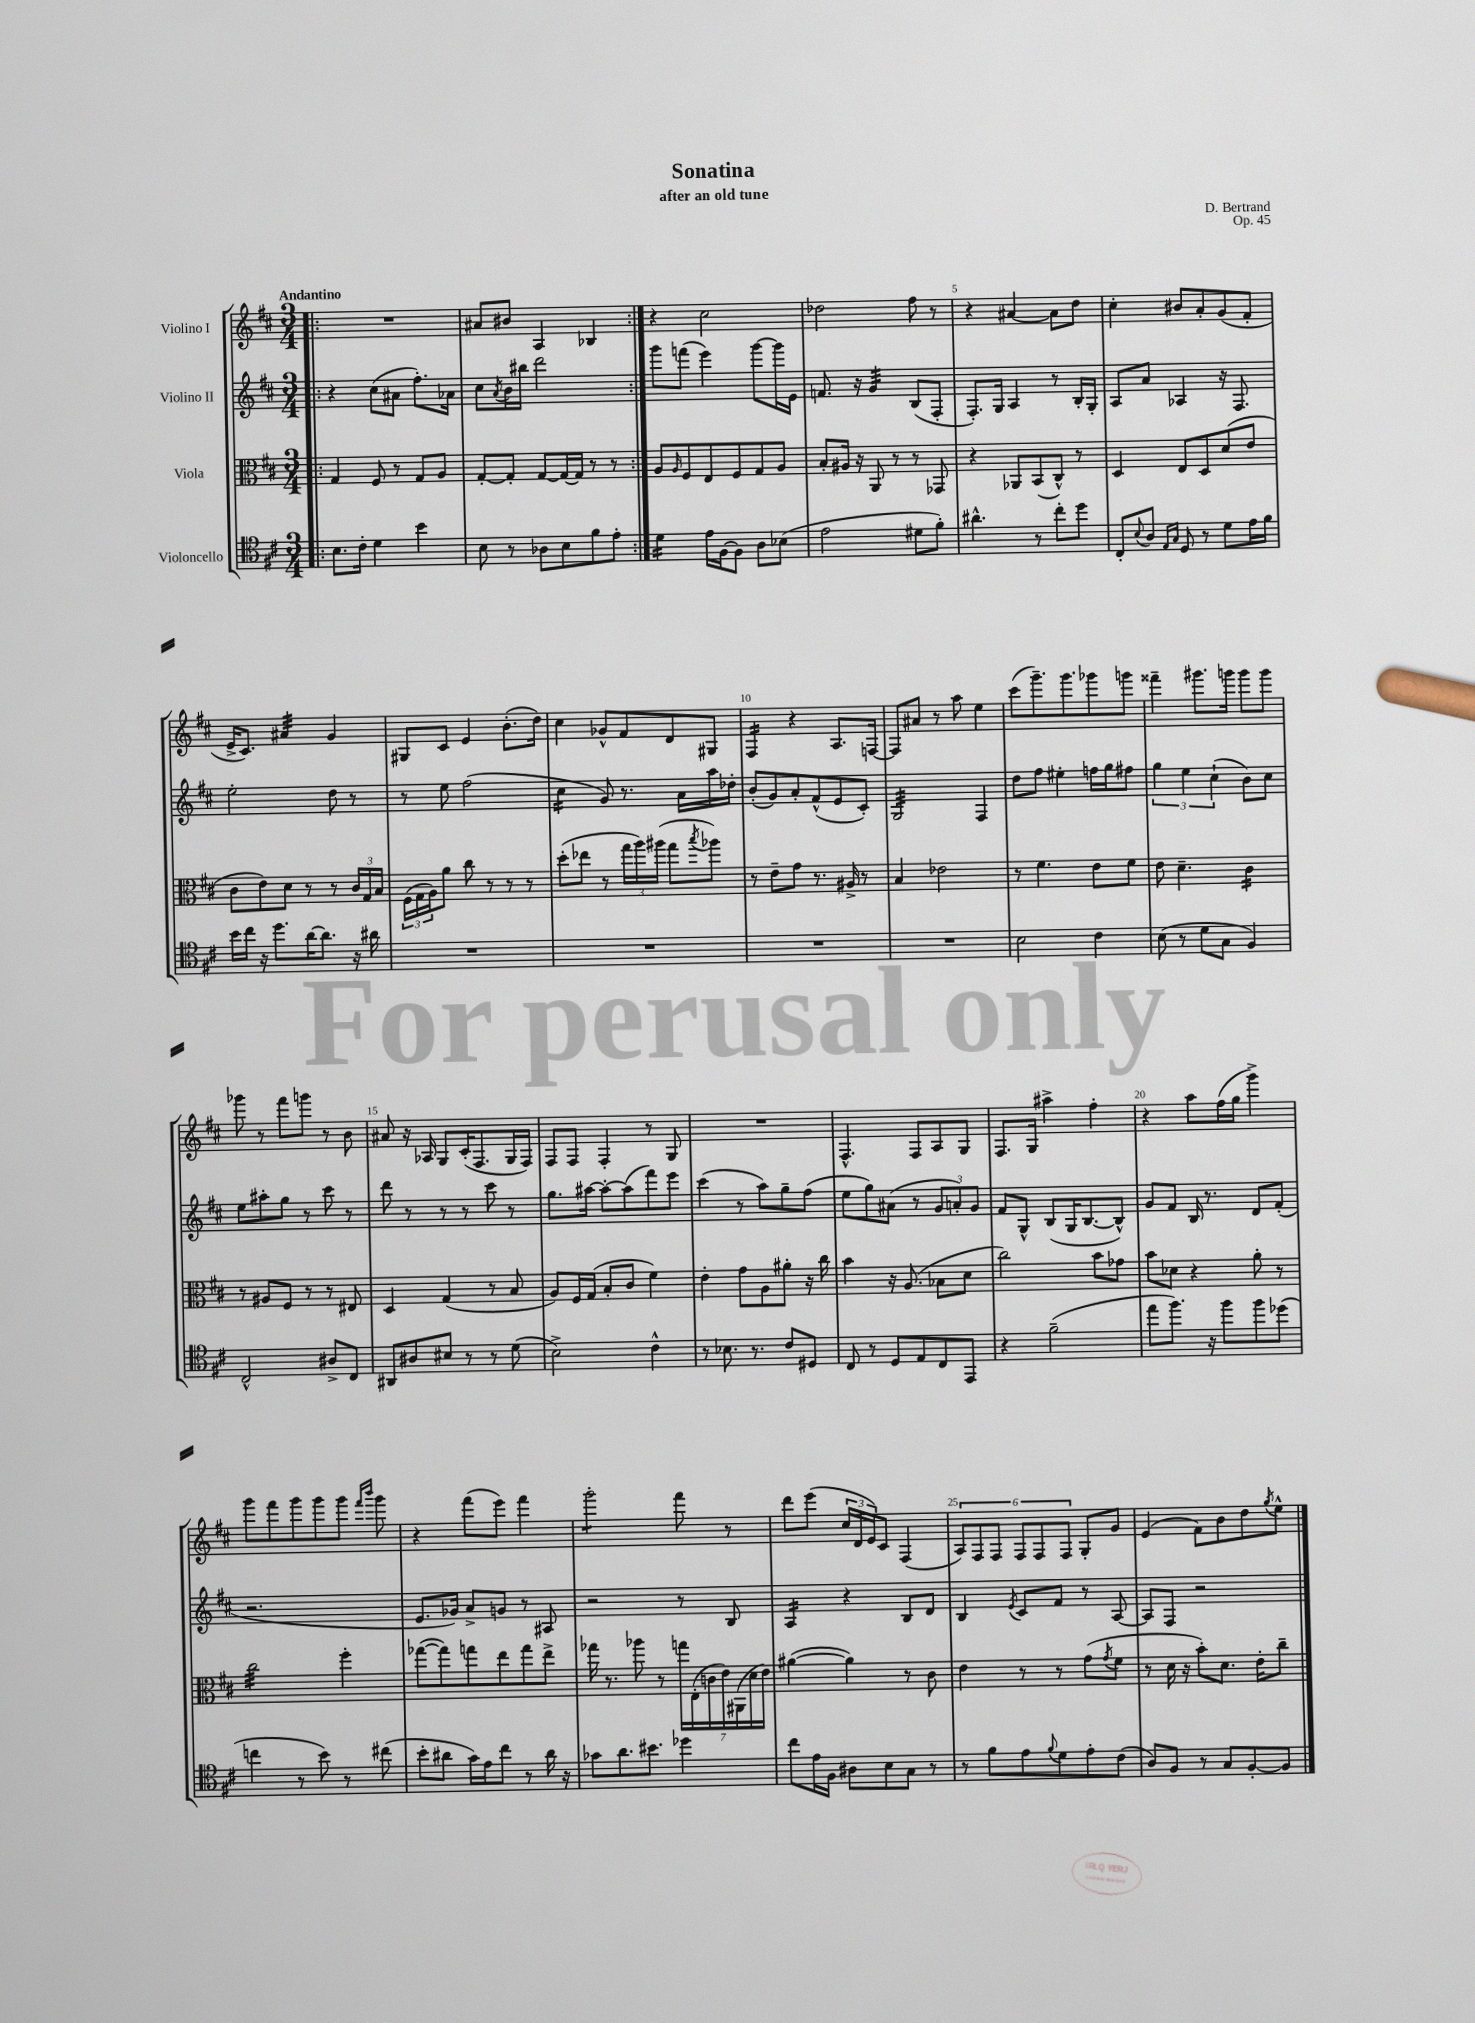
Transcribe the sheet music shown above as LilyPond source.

\header { title = "Sonatina" composer = "D. Bertrand" subtitle = "after an old tune" opus = "Op. 45" }
<<
\new StaffGroup <<
\new Staff = "s0" \with { instrumentName = "Violino I" } {
    \clef treble \key d \major \numericTimeSignature \time 3/4 \tempo "Andantino"
    \repeat volta 2 { \bar ".|:" R2. |
    ais'8 bis'8 a4 bes4 | }
    r4 cis''2 |
    des''2 fis''8 r8 |
    r4 ais'4~ ais'8 d''8 |
    cis''4-. bis'8 a'8-. g'8( fis'8-. |
    e'16-> cis'8.) ais'4:32 g'4 |
    gis8 cis'8 e'4 b'8.-.( d''16) |
    cis''4 ges'8-^ fis'8 d'8 gis8 |
    fis4:16 r4 a8. f16~ |
    f8 ais'8 r8 a''8 e''4 |
    cis'''8( g'''8.--) g'''8. ges'''8 g'''8 |
    fisis'''4-- gis'''8. g'''16 g'''8 g'''8 |
    ges'''8 r8 fis'''8 g'''8 r8 b'8 |
    ais'8 r16 aes16 g8 cis'16-.( fis8. g16 fis16) |
    fis8 fis8 fis4-. r8 g8 |
    R2. |
    fis4.-^ fis8 a8 g8 |
    fis8. g16 ais''4-> fis''4-. |
    r4 a''8 fis''16( g''16 g'''4->) |
    g'''8 fis'''8 g'''8 g'''8 g'''8 \grace { fis'''16 b'''16 } g'''8 |
    r4 fis'''8( e'''8) fis'''4 |
    g'''2:8-. fis'''8 r8 |
    d'''8 e'''8( \tuplet 3/2 { cis''16 d'16 e'16) } cis'8 fis4( |
    \tuplet 6/4 { a8) fis8 fis8 fis8 fis8 fis8 } g8-. g'8 |
    e'4( fis'8) b'8 d''8 \acciaccatura { g''8 } e''8-^ \bar "|." |
}
\new Staff = "s1" \with { instrumentName = "Violino II" } {
    \clef treble \key d \major \numericTimeSignature \time 3/4
    \repeat volta 2 { \bar ".|:" r4 cis''8( ais'8 fis''8.-.) aes'16 |
    cis''8 \acciaccatura { a'8 } b'16 bis''16 d'''2 | }
    g'''8 f'''8( e'''4) g'''8~ g'''16 e'16 |
    f'8. r16 g'4:32 b8( fis8-. |
    fis8.-.) g16 a4 r8 b16-. g16-. |
    a8 a'8 aes4 r16 fis8. |
    e''2-. d''8 r8 |
    r8 e''8 fis''2( |
    cis''4:16 g'8) r8. a'16 a''16 des''16-. |
    b'8-.( g'8) a'8-. fis'8-^( e'8 cis'8-.) |
    g2:32 fis4 |
    d''8 fis''8 eis''4-. f''16 g''16 fis''8 |
    \tuplet 3/2 { g''4 e''4 cis''4-!( } b'8) cis''8 |
    e''8 ais''8-. g''8 r8 cis'''8 r8 |
    d'''8 r8 r8 r8 cis'''8 r8 |
    g''8. ais''16~ ais''8~-. ais''8( fis'''8) e'''8 |
    cis'''4( r8 a''8) g''8-- fis''8( |
    e''8 g''8) ais'8( r8 \tuplet 3/2 { g'8 a'8-.) g'8 } |
    fis'8 g8-^ b8( g16 b8.~ b8-^) |
    g'8 fis'8 b16 r8. d'8 fis'8-.( |
    r2. |
    e'8. ges'16) a'8-> g'8 r8 ais8 |
    r2 r8 b8 |
    a4:16 r4 b8 d'8 |
    b4 \acciaccatura { e'8 } cis'8 fis'8 r8 a8~ |
    a8 fis8 r2 \bar "|." |
}
\new Staff = "s2" \with { instrumentName = "Viola" } {
    \clef alto \key d \major \numericTimeSignature \time 3/4
    \repeat volta 2 { \bar ".|:" g4 fis8 r8 g8 a8 |
    g8~-. g8-. g8~ g16~ g16 r8 r8 | }
    a8 \grace { a16 } fis8 e8 fis8 g8 a8 |
    b8-. ais16 r16 a,8 r8 r8 ges,8 |
    r4 aes,8 b,8( cis8-^) r8 |
    d4 e8 d8 d'8( e'8 |
    cis'8 e'8) d'8 r8 r8 \tuplet 3/2 { cis'16 g16 b16 } |
    \tuplet 3/2 { fis16( g16 a16) } a'8 cis''8 r8 r8 r8 |
    d''8-.( ees''8 r8 \tuplet 3/2 { g''16 a''16) ais''16( } g''8 \acciaccatura { b''8 } aes''8) |
    r8 e'8-- g'8 r8. ais16-> r8 |
    b4 ees'2 |
    r8 fis'4. e'8 fis'8 |
    e'8 d'4.-- cis'4:16 |
    r8 ais8 fis8 r8 r8 eis8 |
    d4 g4( r8 b8 |
    a8) fis16 g16( b8-. cis'8 fis'4) |
    e'4-. g'8 a8 ais'8-. r16 cis''16 |
    b'4 r16 a8.( bes8 d'8 |
    cis''2) b'8 ges'8 |
    b'8 des'8 r4 a'8-. r8 |
    cis''2:32 fis''4-. |
    ges''8~( ges''8) g''8 e''8 g''8 e''8-> |
    ges''16 r8. aes''8 r8 \tuplet 7/4 { g''16 e16-.( c'16 e'16) ais,16( d'16 e'16) } |
    ais'4~( ais'4) r8 cis'8 |
    e'4 r8 r8 g'8( \acciaccatura { g'8 } fis'8 |
    r8 d'16 r16 b'8-.) d'8. e'16-. cis''8-- \bar "|." |
}
\new Staff = "s3" \with { instrumentName = "Violoncello" } {
    \clef tenor \key d \major \numericTimeSignature \time 3/4
    \repeat volta 2 { \bar ".|:" b8. cis'16-. d'4 b'4 |
    b8 r8 aes8 b8 fis'8 e'8-. | }
    d'4:16 e'16 fis16~ fis8 a8 bes8( |
    e'2 dis'8 fis'8-.) |
    ais'4.-^ r8 cis''8-. d''8 |
    cis8-. \appoggiatura { b8 } a8 \grace { e16 g16 } d8 r8 d'8 e'16 fis'16 |
    b'16 cis''16 r16 d''8. a'16~ a'8. r16 ais'16 |
    R2. |
    R2. |
    R2. |
    R2. |
    b2 cis'4 |
    b8( r8 d'8 g8 fis4) |
    cis2-^ ais8-> cis8 |
    ais,8 ais8 bis8 r8 r8 d'8( |
    b2->) cis'4-^ |
    r8 bes8. r8. cis'8 dis8 |
    cis8 r8 d8 e8 cis8 e,8 |
    r4 fis'2--( |
    e''8 fis''8.) r16 fis''8 fis''8 des''8( |
    c''4 r8 b'8) r8 cis''8( |
    b'8-. ais'8 g'16) e'16 cis''8 r8 ais'16 r16 |
    ges'8 a'8. bis'8. des''4 |
    cis''8 e'16 fis16 ais8 b8 g8 r8 |
    r8 fis'8 e'8 \appoggiatura { fis'8 } d'8 e'8-. cis'8( |
    a8) fis8 r8 g8 fis8~-. fis8 \bar "|." |
}
>>
>>
\layout { \context { \Score \override BarNumber.break-visibility = ##(#f #t #t) barNumberVisibility = #(every-nth-bar-number-visible 5) } }
